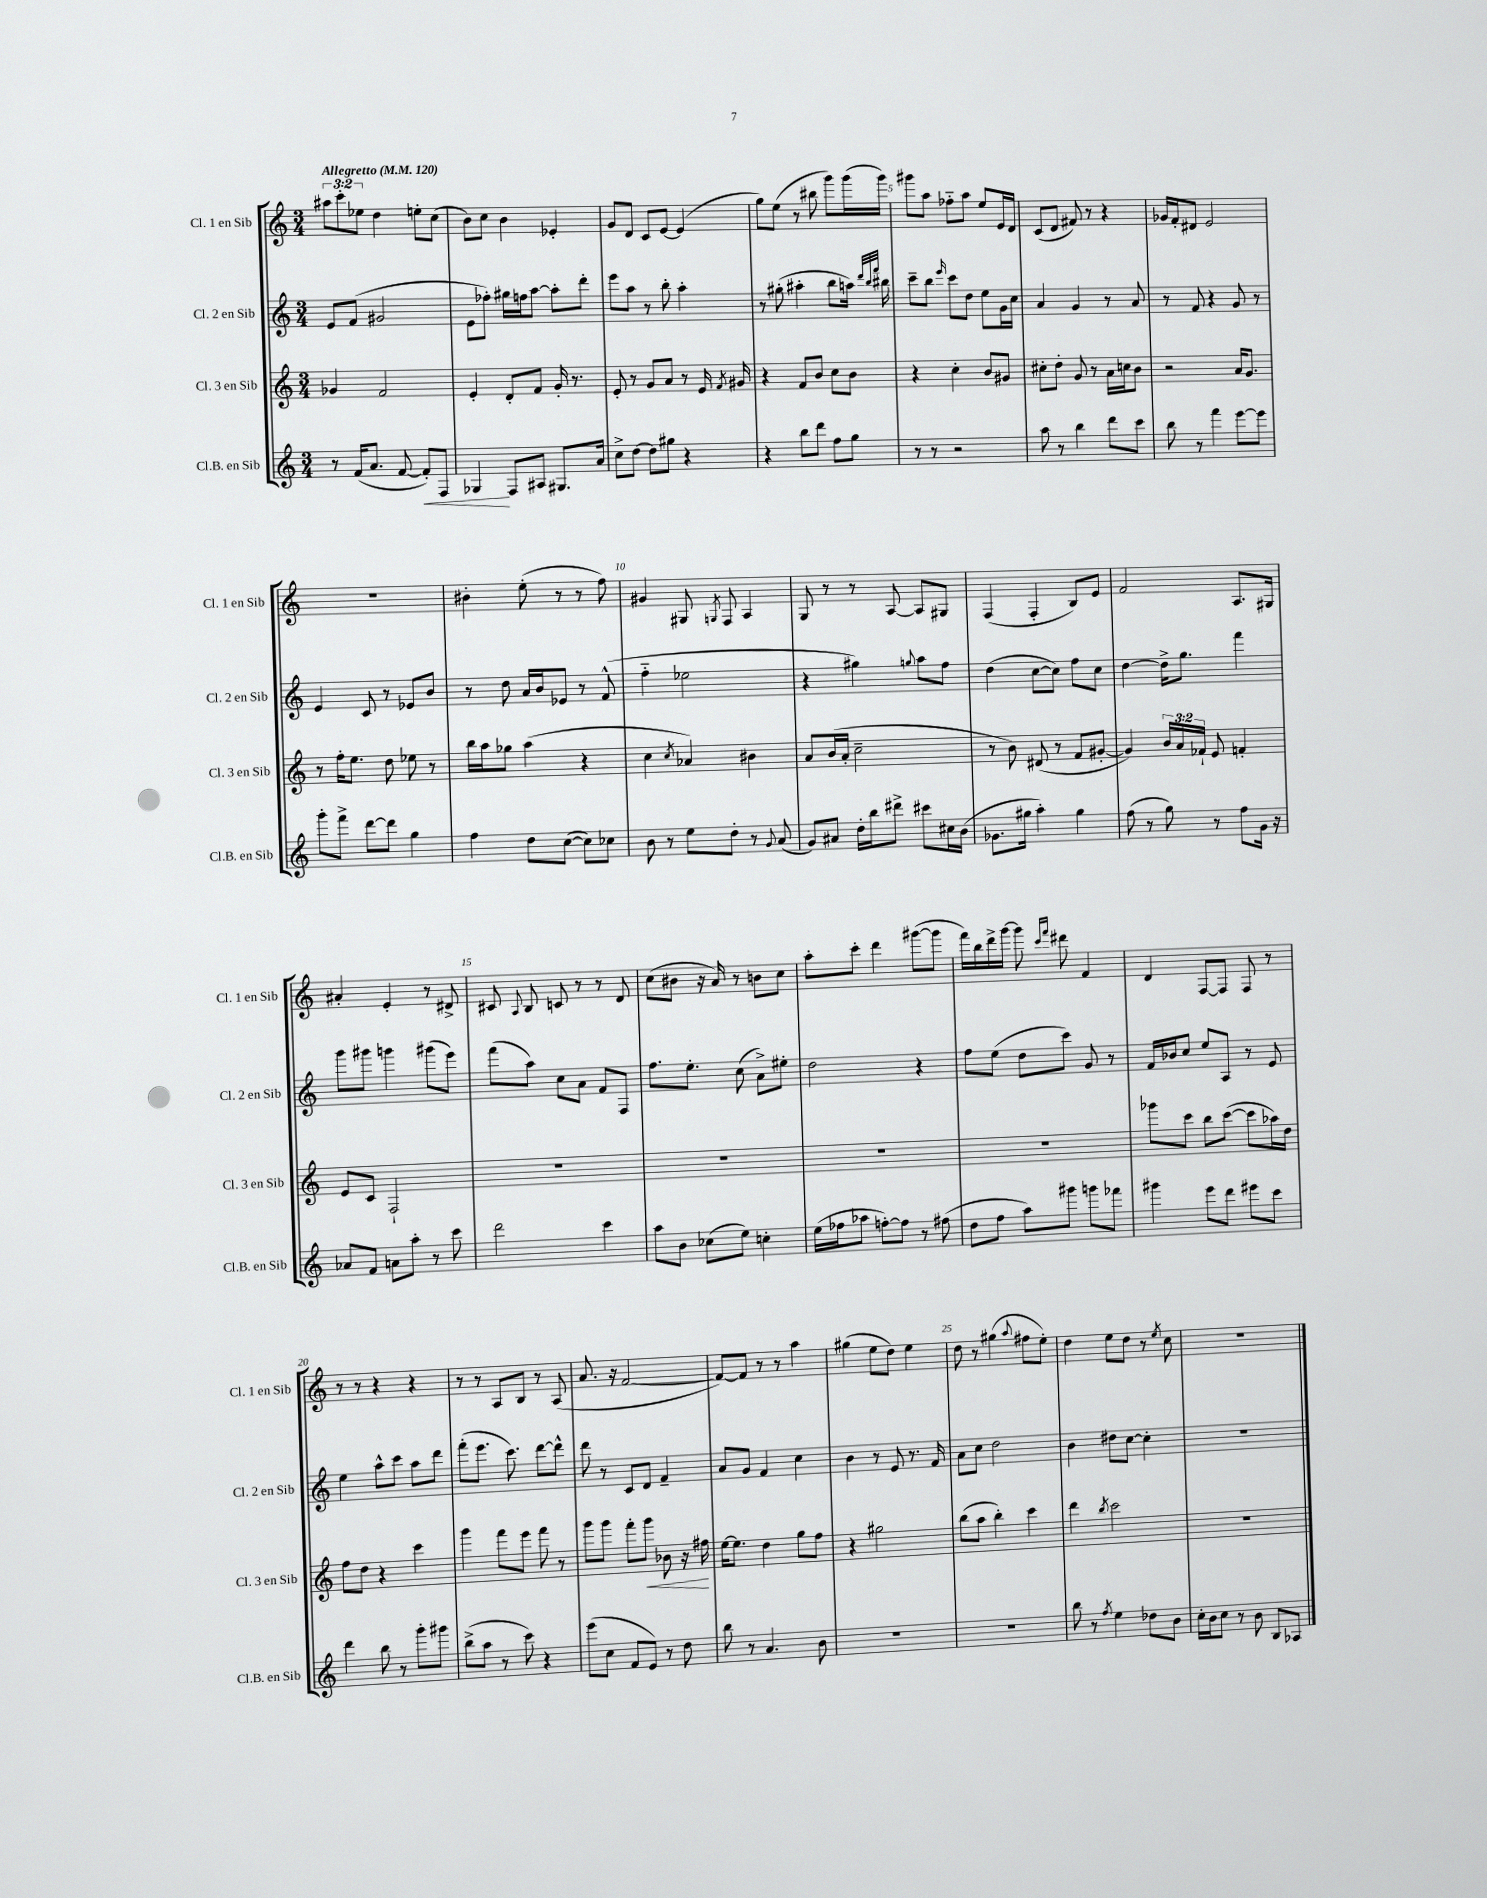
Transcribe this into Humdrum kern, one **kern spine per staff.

**kern	**kern	**kern	**kern
*staff4	*staff3	*staff2	*staff1
*clefG2	*clefG2	*clefG2	*clefG2
*k[]	*k[]	*k[]	*k[]
*M3/4	*M3/4	*M3/4	*M3/4
*MM120	*MM120	*MM120	*MM120
8r	4g-	8e	12aa#
.	.	.	12ccc'
(16f	.	(8f	.
.	.	.	12ee-
8.a	.	.	.
.	2f	2g#	4dd
[8f	.	.	.
8f'])	.	.	8ee'
8F	.	.	(8cc
=	=	=	=
4G-	4e'	8e	8b)
.	.	8ff-')	8cc
8F	8d'	16gg#	4b
.	.	16ff	.
8A#	8f	[8aa	.
8.G#	16g'	8aa']	4e-'
.	8.r	.	.
.	.	8ddd'	.
16a	.	.	.
=	=	=	=
8cc^	8e'	8eee	8g
[8dd	8r	8aa	8d
8dd]	8g	8r	8c
8gg#	8a	8bb'	[8e
4r	8r	4aa'	(4e]
.	16e	.	.
.	8qf	.	.
.	16g#	.	.
=	=	=	=
4r	4r	8r	8gg)
.	.	(8gg#'	(8ee
8bb	8f	4aa#'	8r
8ddd	8b	.	8bb#
8ff	8cc	8bb	8ggg)
8gg	8b	16aa)	(16ggg
.	.	32qqddd	.
.	.	32qqbb	.
.	.	32qqfff	.
.	.	16bb#	16ggg)
=	=	=	=
8r	4r	8ccc~	8ggg#
8r	.	8bb	8aa
.	.	16qqeee	.
2r	4cc'	8ccc	8ff-'~
.	.	8dd	8aa
.	8b	8ee	8ee
.	8g#	16g	16e
.	.	16cc	16d
=	=	=	=
8aa	8cc#'	4a	(8c
8r	8dd'	.	8d
4bb	8g	4g	8f#)
.	8r	.	8r
8ddd	16a	8r	4r
.	16cc	.	.
8ccc	8b	8a	.
=	=	=	=
8bb	2r	8r	16g-
.	.	.	16f'
8r	.	8f	8d#
4fff	.	4r	2e
[8eee	16a	8g	.
.	8.g	.	.
8eee]	.	8r	.
=	=	=	=
8ggg'	8r	4e	2.r
8fff^	16ff'	.	.
.	8.ee	.	.
[8ddd	.	8c	.
8ddd]	8dd	8r	.
4gg	8ee-	8e-	.
.	8r	8b	.
=	=	=	=
4ff	16bb	8r	4b#'
.	16aa	.	.
.	8gg-	8dd	.
8dd	(4aa	16a	(8ee'
.	.	16b	.
([8cc	.	8e-	8r
8cc])	4r	8r	8r
8cc-	.	(8f^^	8ff)
=	=	=	=
8b	4cc	4ff'~	4g#
8r	.	.	.
.	8qcc	.	.
8ee	4a-)	2ee-	8G#
.	.	.	8qG
8dd'	.	.	8F
8r	4b#	.	4A
8qqg	.	.	.
(8a	.	.	.
=	=	=	=
8g)	8a	4r	8G
8a#	(16b	.	8r
.	16a'	.	.
16dd'	2cc~	4gg#)	8r
16bb	.	.	.
8ddd#^	.	.	[8A
.	.	8qqgg	.
8ccc#	.	8aa	8A]
16cc#	.	8ff	8G#
(16b	.	.	.
=	=	=	=
8.g-	8r	(4dd	(4F
.	8b)	.	.
16gg#	.	.	.
4aa')	(8d#	[8cc	4F'
.	8r	8cc])	.
4gg#	8f	8ff	8B)
.	[8g#'	8cc	8e
=	=	=	=
(8ff	4g#])	[4dd	2f
8r	.	.	.
8gg)	24b	16dd^]	.
.	24a	.	.
.	.	8.gg	.
.	24f-`	.	.
8r	8e	.	.
8ff	4f'	4fff	8.A
16g	.	.	.
16r	.	.	16G#
=	=	=	=
8a-	8e	8ggg	4a#'
8f	8c	8ggg#	.
8a	2F`	4ggg	4e'
8aa'	.	.	.
8r	.	(8ggg#	8r
8ccc	.	8eee)	8d#^
=	=	=	=
2ddd	2.r	(8fff	8c#
.	.	.	8qqA
.	.	8aa)	8B
.	.	8cc	8c
.	.	8a	8r
4ccc	.	8f	8r
.	.	8F	8d
=	=	=	=
8aa	2.r	8.ff	(8cc
8b	.	.	8b#
.	.	8.ee'	.
(8cc-	.	.	16r
.	.	.	16a)
8ee)	.	(8cc	8r
4cc'	.	8a^)	8b
.	.	8ee#'	8cc
=	=	=	=
(16ee	2.r	2dd	8aa'
16ff-	.	.	.
8aa-	.	.	8ccc'
[8ff')	.	.	4ddd
8ff]	.	.	.
8r	.	4r	([8ggg#
(8ff#	.	.	8ggg#]
=	=	=	=
8dd	2.r	8ff	16fff)
.	.	.	16bb
8ff	.	(8ee	16ddd^
.	.	.	[16ggg
8aa)	.	8dd	8ggg]
.	.	.	16qqccc
.	.	.	16qqfff
8ggg#	.	8ccc)	8ddd#
8ggg	.	8g	4f
8fff-	.	8r	.
=	=	=	=
4ggg#	8ggg-	16f	4d
.	.	16b-	.
.	8ccc	8cc	.
8eee	8bb	8ee	[8F
8ddd	([8ccc	8A	8F]
8eee#	8ccc]	8r	8F
8ccc	16aa-)	8e	8r
.	16dd	.	.
=	=	=	=
4ddd	8ff	4ee	8r
.	8dd	.	8r
8bb	4r	8aa^^	4r
8r	.	8ccc	.
8ggg'	4ccc	8aa	4r
8ggg#	.	8ddd	.
=	=	=	=
(8bb^	4ggg	(8fff'	8r
8aa	.	8.eee	8r
8r	8fff	.	8A
.	.	8.ccc)	.
8ccc)	8eee	.	8B
4r	8fff	[8ddd	8r
.	8r	8ddd^^]	(8A
=	=	=	=
(8eee	8ggg	8ddd	8.a
8cc	8ggg	8r	.
.	.	.	16r
8f	8fff'	8c	[2f
8e)	8ggg	8d	.
8r	8b-	4f~	.
8dd	16r	.	.
.	16ff#	.	.
=	=	=	=
8bb	[16ee	8a	8f_)
.	8.ee]	.	.
8r	.	8g	8f]
4.a	4dd	4f	8r
.	.	.	8r
.	8gg	4cc	4aa
8b	8ff	.	.
=	=	=	=
2.r	4r	4b	(4gg#
.	2gg#	8r	8ee
.	.	8e	8dd)
.	.	8.r	4ee
.	.	16f	.
=	=	=	=
2.r	(8bb	8a	8dd
.	8aa	8cc	8r
.	4bb')	2dd	(4gg#
.	.	.	8qqaa
.	4ccc	.	8ff#
.	.	.	8ee')
=	=	=	=
8bb	4ddd	4b	4dd
8r	.	.	.
8qff	8qbb	.	.
4ee	2ccc	8dd#	8ee
.	.	[8cc	8dd
8dd-	.	4cc']	8r
.	.	.	8qee
8b	.	.	8cc
=	=	=	=
16cc'	2.r	2.r	2.r
16b	.	.	.
8cc	.	.	.
8r	.	.	.
8b	.	.	.
8B	.	.	.
8A-	.	.	.
==	==	==	==
*-	*-	*-	*-
